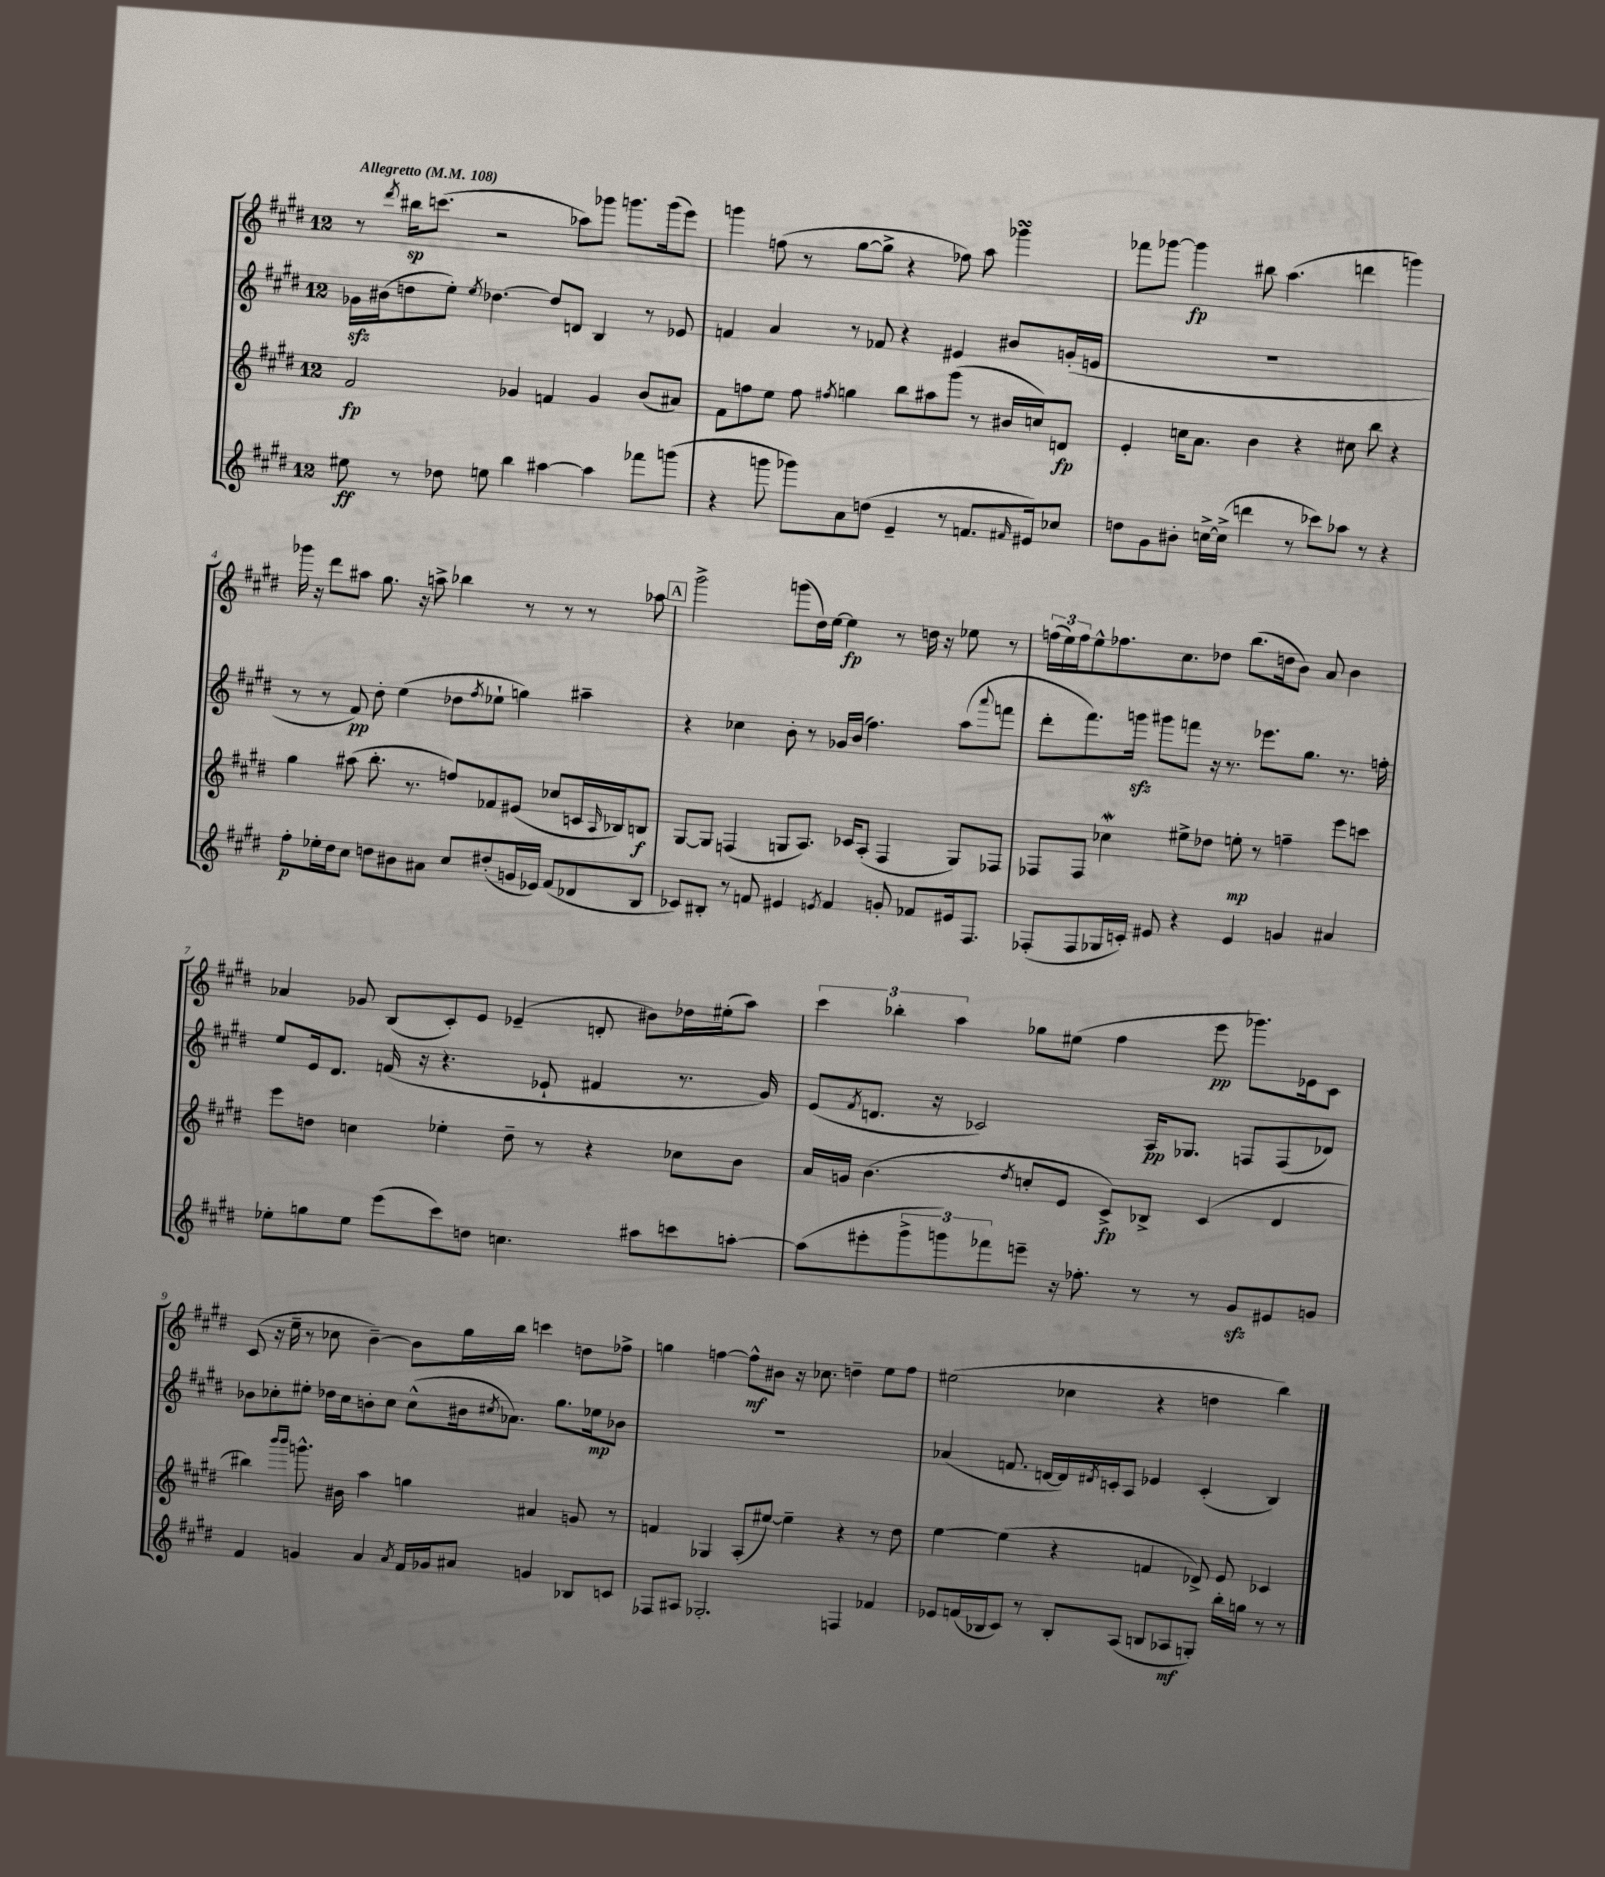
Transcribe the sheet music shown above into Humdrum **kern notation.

**kern	**kern	**kern	**kern
*staff4	*staff3	*staff2	*staff1
*clefG2	*clefG2	*clefG2	*clefG2
*k[f#c#g#d#]	*k[f#c#g#d#]	*k[f#c#g#d#]	*k[f#c#g#d#]
*M12/8	*M12/8	*M12/8	*M12/8
*MM108	*MM108	*MM108	*MM108
8ee#\	2f#/	16g-\LL	8r
.	.	(16b#\J	.
.	.	.	8qddd#/
8r	.	8dd\	16bb#\LK
.	.	.	(8.ccc\J
8dd-\	.	8ee'\J)	.
.	.	8qee/	.
8ee\	.	[4.dd-\	2r
4bb\	4g-/	.	.
[4aa#\	4f/	8dd-/]L	.
.	.	8d/J	8aa-\L)
4aa#\]	4g-/	4B/	8ggg-\J
.	.	.	8.ggg\L
8fff-\L	(8b/L	8r	.
.	.	.	(16ggg\k
(8ggg\J	8a#/J)	8e-/	8eee\J)
=	=	=	=
4r	8f#\L	4f/	4ggg\
.	8ff\	.	.
8ggg\	8ee\J	4a/	(8ff\
8ggg-\L)	8ff\	.	8r
.	8qff#/	.	.
8a\	4gg\	8r	[8gg#\L
(8dd\J	.	8f-/	8gg#^\]J
4e~/	8bb\L	4r	4r
.	8aa#\	.	.
8r	(8ggg#\J	4e#/	8ff-\)
8.f/L	8r	.	8aa\
.	16b#/LL	8b#/L	4ggg-\
16qqf#/	.	.	.
16e#/k)	16cc/J)	.	.
8cc-/J	8d/J	(16g'/L	.
.	.	16e/JJ	.
=	=	=	=
8dd\L	4e'/	1.r	8fff-\L
8g#\	.	.	[8ggg-\J
8b#'\J	16cc\LK	.	4ggg-\]
.	8.a\J	.	.
[16cc^\LL	.	.	.
(16cc^\]JJ	.	.	.
4ddd\	4b\	.	8bb#\
.	.	.	(4.aa\
8r	4r	.	.
8ccc-\L)	.	.	.
8aa-\J	8cc#\	.	4ddd\
8r	8bb\	.	.
4r	4r	.	4ggg\)
=	=	=	=
8ff#'\L	4gg#\	8r	16ggg-\
.	.	.	16r
16ee-'\L	.	8r	8ddd#\L
16dd#\J	.	.	.
8cc#\J	(8aa#\	8f#/)	8aa#\J
8dd\L	8.bb'\	8dd#'\	8.gg#\
8b#\	.	(4ee\	.
.	8.r	.	16r
8a#\J	.	.	8aa^\
8cc#/L	8ff/L)	8dd-\L	4bb-\
.	.	8qff#/	.
(8dd#'/	8f-/	8ee-`\J	.
16g/L	(8e#/J	4gg\)	8r
16e-/JJ)	.	.	.
(8f#/L	8cc-/L	.	8r
8d-/	16c/L	4aa#~\	8r
.	16qqA/	.	.
.	16B-/J)	.	.
8B/J	8B/J	.	8aa-\
=	=	=	=
8c-/L)	[8G#/L	4r	2ggg#^\
8B#'/J	8G#/]J	.	.
8r	(4F/	4cc-\	.
8f/	.	.	.
4e#/	8G/L	8b'\	(8ggg\L
.	8.A/J)	8r	16dd#\L)
.	.	.	[16ee\JJ
8qe/	.	.	.
4f/	.	16g-/LL	4ee\]
.	16c-/LK	(16b/JJ	.
.	(8A'/J	4.ff#\)	.
8g'/	4F/	.	8r
8f-/L	.	.	16dd\
.	.	.	16r
16e#/k	8G/L)	(8aa\L	8ee-\
8.F#/J	.	.	.
.	.	8qqaaa/	.
.	8F-/J	8fff\J	8r
=	=	=	=
(8F-'/L	8F-/L	8ddd#'\L	(24ff\LL
.	.	.	24ee\)
.	.	.	24ff\J
8F-/	8F-/J	8.fff#\)	8ee^^\
16G-/L	4cc-\	.	8.ff-\
16c'/JJ)	.	16ggg\Jk	.
8e#/	.	8ggg#\L	.
.	.	.	8.cc#\
4r	8ee#^\L	8fff\J	.
.	8dd-\J	16r	8dd-\J
.	.	8.r	.
4e#/	8ee'\	.	(8.bb\L
.	8r	8.eee-\L	.
.	.	.	16dd\k
4g/	4ff~\	.	8b\J)
.	.	8.gg#\J	.
.	.	.	8a/
4a#/	8eee\L	8.r	4b\
.	8ccc\J	.	.
.	.	16ff'\	.
=	=	=	=
8ee-'\L	8eee\L	8ee/L	4a-/
8gg\	8dd\J	16e/k	.
.	.	8.d#/J	.
8ee-\J	4cc\	.	8g-/
(8eee\L	.	(16f/	(8B/L
.	.	16r	.
8ccc#\)	4ee-'\	4.r	8c#'/)
8dd\J	.	.	8e/J
4.cc\	8dd~\	.	(4e-~/
.	8r	8e-`/	.
.	4r	4f#/	8d'/
8aa#\L	.	.	8b#\L)
8ccc\	8cc-\L	8.r	16dd-\L
.	.	.	(16ee#'\J
[8aa'\J	8b\J	.	8aa\J)
.	.	16g#/)	.
=	=	=	=
(8aa\]L	16a/LL	(8e/L	6ccc#\
.	16g/JJ	.	.
.	.	8qf#/	.
8eee#'\	(4.b\	8.d/J	.
.	.	.	6bb-'\
12ggg#^\	.	.	.
.	.	16r	.
12ggg\)	.	.	6aa\
.	.	2c-/)	.
12fff-\	.	.	.
.	8qdd#/	.	.
8eee~\J	8cc'/L	.	8gg-\L
16r	8e/J	.	(8ee#\J
8.ff-'\	.	.	.
.	8c#^/L)	.	4ff#\
8r	8B-^/J	16A/LK	.
.	.	8.G-/J	.
8r	(4c#/	.	8eee\
8g#/L	.	8F/L	8.ggg-\L)
8e#/	4d#/	(8F/	.
.	.	.	16e-\k
8g/J	.	8d-/J)	8c#\J
=	=	=	=
4f#/	4bb#\)	8b-\L	(8c#/
.	.	8cc-'\	16r
.	.	.	16ee~\
.	16qqbbb/LL	.	.
.	16qqbbb/JJ	.	.
4g/	8.ggg^^\	8ee#'\J	8r
.	.	16dd-\LL	8cc-\
.	16b#\	16cc-\J	.
4a/	4aa\	8b'\	[4b~\)
.	.	8cc-\J	.
8qa/	.	.	.
16f#/LL	4gg\	(8cc-^^\L	8b\]L
16g-/J	.	.	.
8a#/J	.	16b#\k	16gg#\L
.	.	8qcc#/	.
.	.	8.a-\J)	16bb\JJ
4g/	4a#/	.	4ccc\
.	.	8.gg#\L	.
8B-/L	8g/	.	8dd\L
.	.	16ee-\k	.
8c/J	8r	8b-\J	8ff-^\J
=	=	=	=
8F-/L	4f/	1.r	4gg\
8A#/J	.	.	.
2.G-'/	4G-/	.	[4ff\
.	(8A'/L	.	8ff^^\]L
.	[8ee#/J)	.	8b#\J
.	4ee#~\]	.	16r
.	.	.	8.cc-\
4F/	4r	.	4dd~\
4f-/	8r	.	8ee\L
.	8dd#\	.	8ff\J
=	=	=	=
8e-/L	[4ee\	(4a-/	(2ee#\
(16f/L	.	.	.
16B-/J	.	.	.
8c#/J)	(4ee\]	8.f/	.
8r	.	.	.
.	.	[16d/LL	.
8B-'/L	4r	16d/])	4cc-\
.	.	8qd#/	.
.	.	16c'/J	.
(8A/J	.	8A/J	.
8B/L	4f/	4e-/	4r
8A-/	.	.	.
8G'/J)	8d-^/)	(4c'/	4dd\
16bb'\LL	8e/	.	.
16gg\JJ	.	.	.
8r	4c-/	4B/)	4bb\)
8r	.	.	.
==	==	==	==
*-	*-	*-	*-
